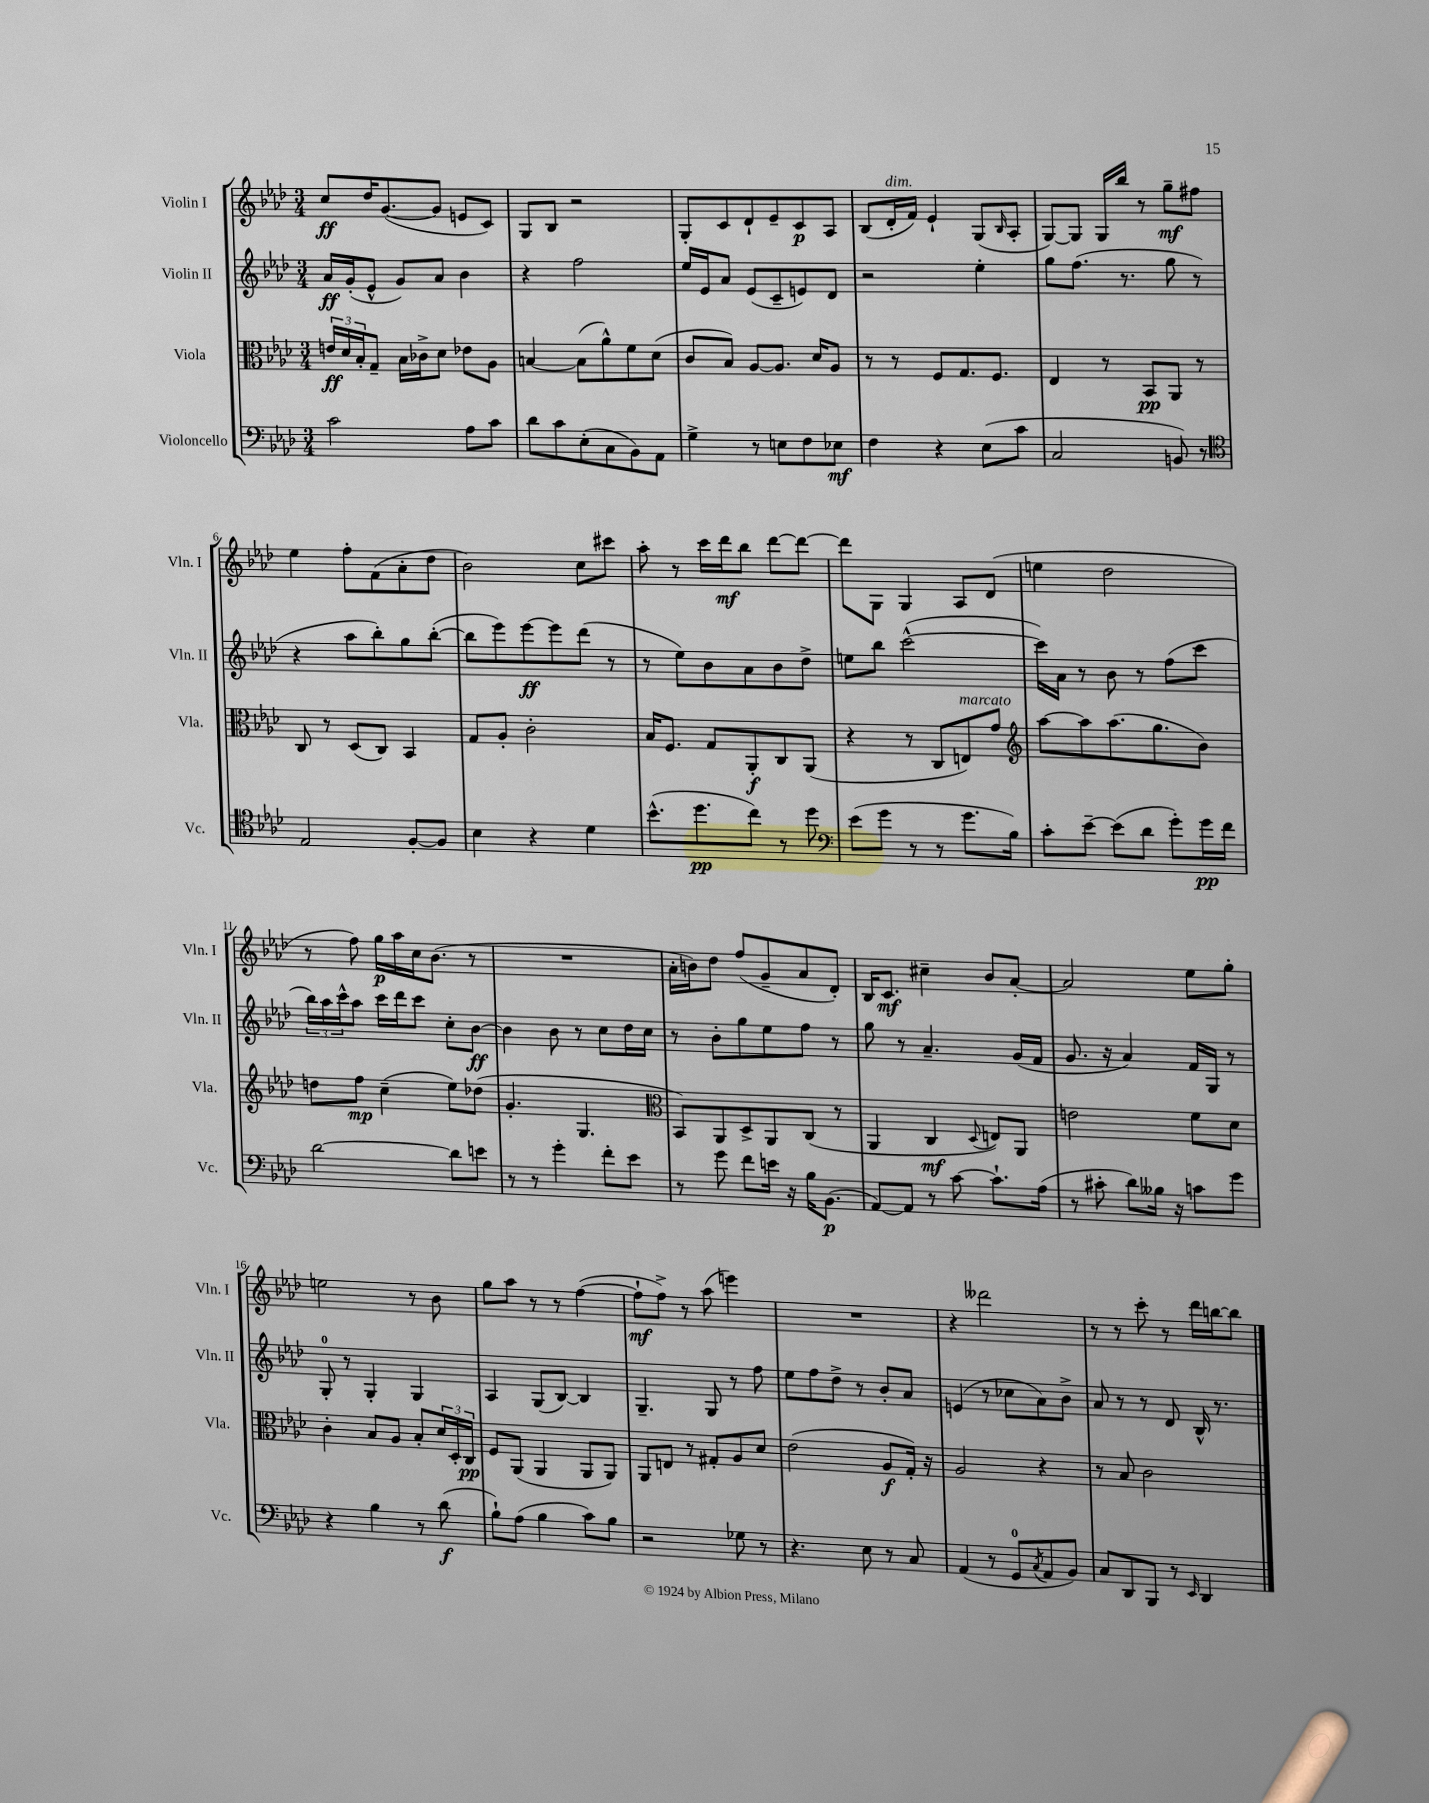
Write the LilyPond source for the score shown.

<<
\new StaffGroup <<
\new Staff = "s0" \with { instrumentName = "Violin I" shortInstrumentName = "Vln. I" } {
    \clef treble \key aes \major \numericTimeSignature \time 3/4
    c''8\ff des''16 g'8.~( g'8 e'8 c'8) |
    g8 bes8 r2 |
    g8-. c'8 des'8-! ees'8-- c'8\p aes8 |
    bes8( des'16-.^\markup { \italic "dim." } f'16) ees'4-! g8( \grace { bes16 } aes8-. |
    g8~) g8 g16 bes''16 r8 g''8--\mf fis''8 |
    ees''4 f''8-. f'8( aes'8-. des''8 |
    bes'2) c''8 cis'''8 |
    aes''8-. r8 c'''16 des'''16\mf bes''8 des'''8~ des'''8~ |
    des'''8 g8 g4 aes8 des'8( |
    e''4 des''2 |
    r8 f''8) g''16\p aes''16 c''16 bes'8.( r8 |
    R2. |
    aes'16-. b'16) des''8 f''8( g'8-- aes'8 des'8-.) |
    bes16 c'8.\mf cis''4-- bes'8 aes'8~-. |
    aes'2 ees''8 g''8-. |
    e''2 r8 bes'8 |
    g''8 aes''8 r8 r8 f''4~( |
    f''8-!\mf f''8->) r8 aes''8( e'''4) |
    R2. |
    r4 deses'''2 |
    r8 r8 c'''8-. r8 des'''16 b''16~ b''8 \bar "|." |
}
\new Staff = "s1" \with { instrumentName = "Violin II" shortInstrumentName = "Vln. II" } {
    \clef treble \key aes \major \numericTimeSignature \time 3/4
    aes'16\ff g'16-.( ees'8-^ g'8) aes'8 bes'4 |
    r4 f''2 |
    ees''16 ees'16 aes'8 ees'8( c'8-- e'8) des'8 |
    r2 ees''4-. |
    g''8 f''8.( r8. g''8 r8 |
    r4 aes''8 bes''8-.) g''8 bes''8~-.( |
    bes''8 ees'''8) ees'''8~\ff ees'''8 des'''8( r8 |
    r8 ees''8) bes'8 aes'8 bes'8 des''8-> |
    e''8 bes''8 c'''2~-^( |
    c'''16) aes'16 r8 bes'8 r8 f''8( c'''8 |
    \tuplet 3/2 { bes''16) aes''16 c'''16-^ } aes''8 c'''16 des'''16 c'''8 c''8-. bes'8~\ff |
    bes'4 bes'8 r8 c''8 des''16 c''16 |
    r8 bes'8-. g''8 ees''8 f''8 r8 |
    g''8 r8 aes'4.-- g'16( f'16 |
    g'8. r16 aes'4) f'16 g16 r8 |
    g8-0-. r8 g4-. g4 |
    aes4 g8( bes8~) bes4 |
    g4.-- g8 r8 f''8 |
    ees''8 f''8 des''8-> r8 bes'8-. aes'8 |
    e'4( r8 ces''8 aes'8) bes'8-> |
    aes'8 r8 r8 des'8 bes16-^ r8. \bar "|." |
}
\new Staff = "s2" \with { instrumentName = "Viola" shortInstrumentName = "Vla." } {
    \clef alto \key aes \major \numericTimeSignature \time 3/4
    \tuplet 3/2 { e'16\ff des'16 bes16-. } g8-- bes16 ces'16-> des'8 ees'8 aes8 |
    b4~ b8( aes'8-^) f'8 des'8( |
    c'8 bes8) aes8~ aes8. des'16 aes8 |
    r8 r8 f8 g8. f8. |
    ees4 r8 bes,8\pp aes,8 r8 |
    c8 r8 des8( c8) bes,4 |
    g8 aes8-. c'2-. |
    bes16 f8. g8 aes,8-.\f c8 aes,8( |
    r4 r8 c8 e8^\markup { \italic "marcato" }) g'8 |
    \clef treble aes''8~ aes''8 aes''8.( g''8. bes'8) |
    d''8 f''8\mp c''4--( ees''8) des''8( |
    g'4.-. g4. |
    \clef alto bes,8) aes,8 des8-> aes,8 c8( r8 |
    aes,4 c4\mf \appoggiatura { des8 } e8) aes,8 |
    e'2 f'8 des'8 |
    c'4-. bes8 aes8 bes8-. \tuplet 3/2 { des'16 des16-. c16\pp } |
    f8 aes,8( aes,4 aes,8 aes,8) |
    aes,8 e8 r8 gis8-. aes8 des'8 |
    ees'2( aes8\f g16-.) r16 |
    aes2 r4 |
    r8 bes8 c'2 \bar "|." |
}
\new Staff = "s3" \with { instrumentName = "Violoncello" shortInstrumentName = "Vc." } {
    \clef bass \key aes \major \numericTimeSignature \time 3/4
    c'2 aes8 c'8 |
    des'8 c'8 ees8-.( c8 bes,8) aes,8 |
    g4-> r8 e8 f8 ees8\mf |
    f4 r4 ees8( c'8 |
    c2 b,8) r8 |
    \clef tenor ees2 f8~-. f8 |
    bes4 r4 des'4 |
    bes'8.-^( des''8.\pp c''8) r8 des''8 |
    \clef bass ees'8( g'8 r8 r8 g'8. bes16) |
    c'8-. ees'8~-- ees'8( des'8 g'8-.) g'16\pp f'16 |
    des'2~ des'8 e'8 |
    r8 r8 g'4-. f'8-. ees'8 |
    r8 g'8 f'8 e'16 r16 bes16 bes,8.\p( |
    aes,8~) aes,8 r8 c'8~ c'8.-! aes16( |
    r8 cis'8-. des'8) beses16 r16 c'8 g'8 |
    r4 bes4 r8 des'8\f( |
    bes8-!) aes8( bes4 c'8) bes8 |
    r2 ges8 r8 |
    r4. ees8 r8 c8 |
    aes,4( r8 g,8-0 \acciaccatura { c8 } aes,8 bes,8) |
    c8 des,8 bes,,8 r8 \grace { ees,16 } des,4 \bar "|." |
}
>>
>>
